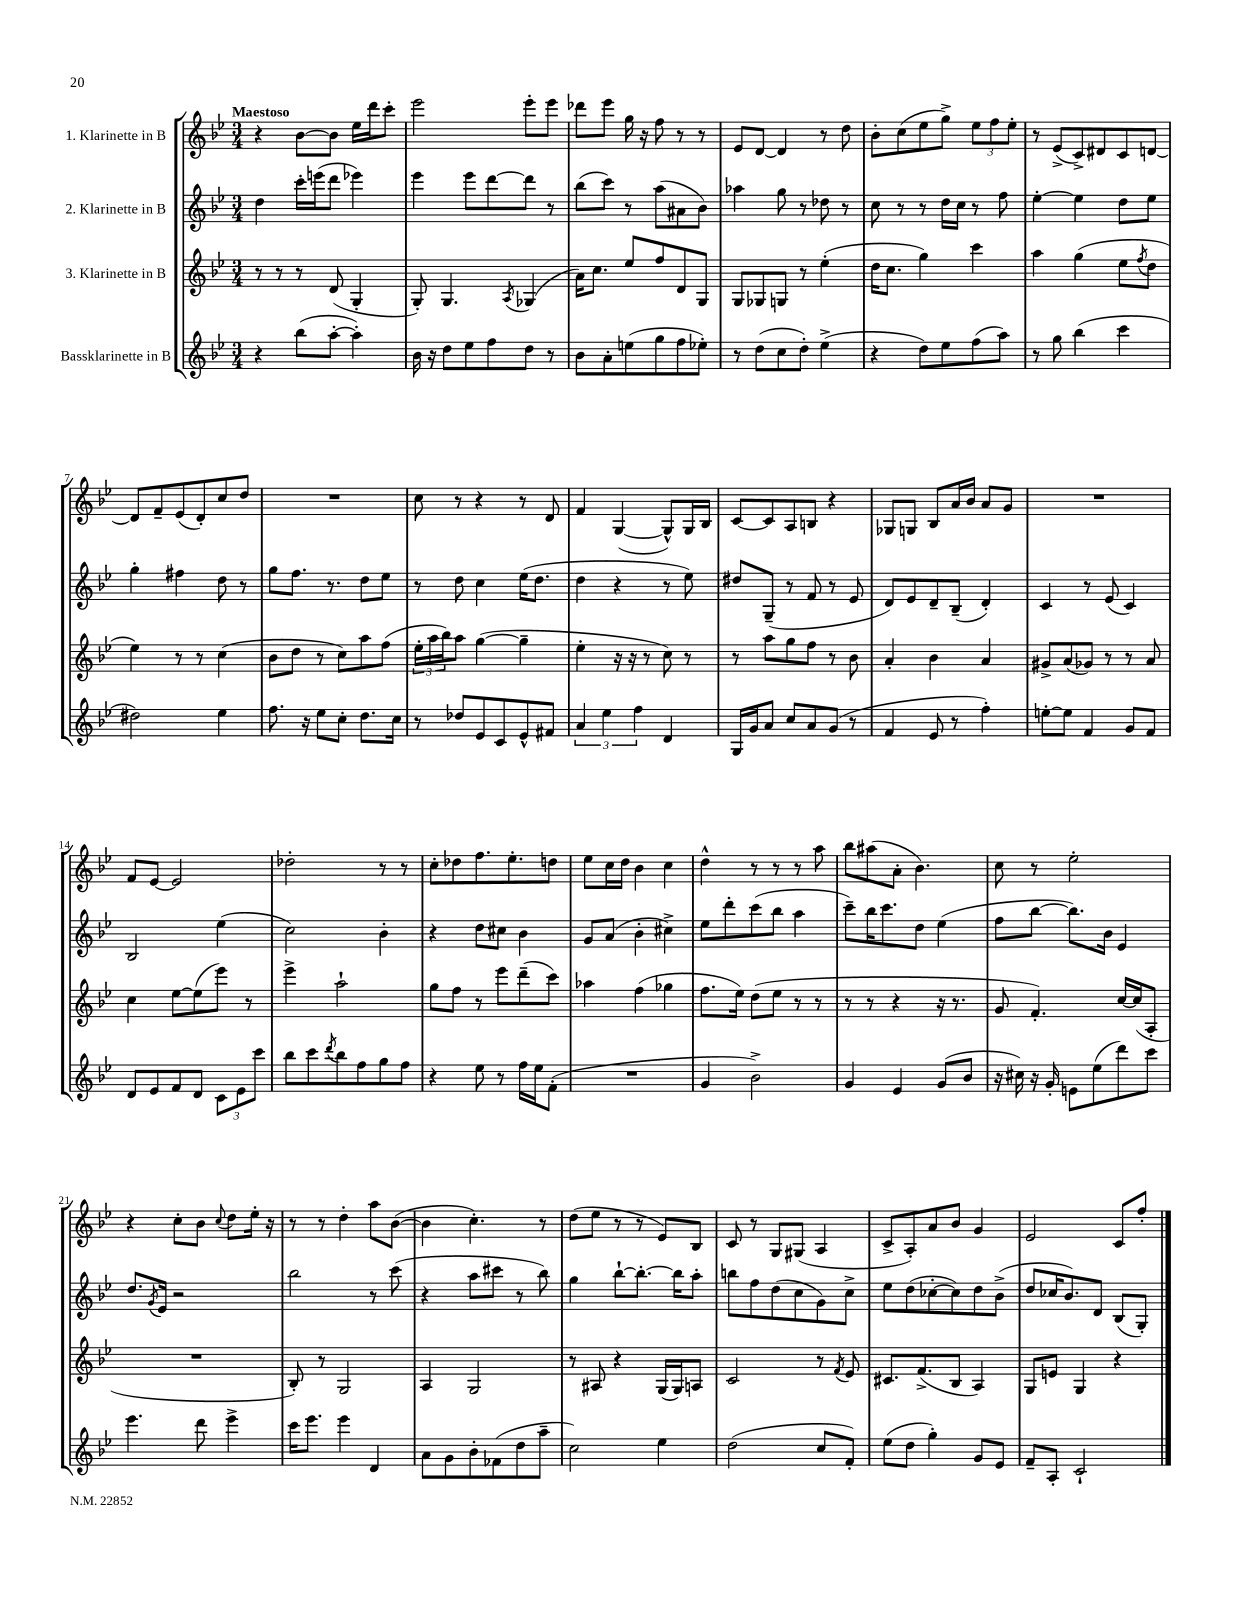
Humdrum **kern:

**kern	**kern	**kern	**kern
*part4	*part3	*part2	*part1
*staff4	*staff3	*staff2	*staff1
*I"Bassklarinette in B	*I"3. Klarinette in B	*I"2. Klarinette in B	*I"1. Klarinette in B
*clefG2	*clefG2	*clefG2	*clefG2
*k[b-e-]	*k[b-e-]	*k[b-e-]	*k[b-e-]
*M3/4	*M3/4	*M3/4	*M3/4
=1	=1	=1	=1
!	!	!	!LO:TX:a:B:t=Maestoso
4r	8r	4dd\	4r
.	8r	.	.
(8bb-\L	8r	16ccc'\LL	[8b-\L
.	.	(16eeen\J	.
[8aa'\J	(8d/	8ddd\J	8b-\J]
4aa'\])	4G'/	4eee-X\)	16ee-\LL
.	.	.	16ddd\J
.	.	.	8ccc'\J
=2	=2	=2	=2
16b-\	8G'/)	4eee-\	2eee-\
16r	.	.	.
8dd\L	4.G/	.	.
8ee-\	.	8eee-\L	.
8ff\	.	[8ddd\	.
.	8qA/	.	.
8dd\J	(4G-X/	8ddd\J]	8eee-'\L
8r	.	8r	8eee-\J
=3	=3	=3	=3
8b-\L	16a\KL)	(8bb-\L	8ddd-X\L
.	8.cc\J	.	.
8a'\	.	8ccc\J)	8eee-\J
(8een\	8ee-/L	8r	16gg\
.	.	.	16r
8gg\	8ff/	(8aa\L	8ff\
8ff\	8d/	8a#X\	8r
8ee-X'\J)	8G/J	8b-\J)	8r
=4	=4	=4	=4
8r	8G/L	4aa-X\	8e-/L
(8dd\L	8G-X/	.	[8d/J
8cc\	8Gn/J	8gg\	4d/]
8dd'\J)	8r	8r	.
(4ee-^\	(4ee-'\	8dd-X\	8r
.	.	8r	8dd\
=5	=5	=5	=5
4r	16dd\KL	8cc\	8b-'\L
.	8.cc\J	.	.
.	.	8r	(8cc\
8dd\L)	4gg\)	8r	8ee-\
8ee-\	.	16dd\LL	8gg^\J)
.	.	16cc\JJ	.
(8ff\	4ccc\	8r	12ee-\L
.	.	.	12ff\
8aa\J)	.	8ff\	.
.	.	.	12ee-'\J
=6	=6	=6	=6
8r	4aa\	[4ee-'\	8r
8gg\	.	.	(8e-^/L
(4bb-\	(4gg\	4ee-\]	8c^/)
.	.	.	8d#X/
4ccc\	8ee-\L	8dd\L	8c/
.	8qff/	.	.
.	8dd\J	8ee-\J	[8dn/J
!!LO:LB:g=z
=7	=7	=7	=7
2dd#X\)	4ee-\)	4gg'\	8d/L]
.	.	.	8f~/
.	8r	4ff#X\	(8e-/
.	8r	.	8d'/)
4ee-\	(4cc\	8dd\	8cc/
.	.	8r	8dd/J
=8	=8	=8	=8
8.ff\	8b-\L	8gg\L	2.r
.	8dd\J	8.ff\J	.
16r	.	.	.
8ee-\L	8r	.	.
.	.	8.r	.
8cc'\J	8cc\L)	.	.
8.dd\L	8aa\	8dd\L	.
.	(8ff\J	8ee-\J	.
16cc\Jk	.	.	.
=9	=9	=9	=9
8r	24ee-'\LL	8r	8cc\
.	24aa\	.	.
.	24bb-\J)	.	.
8dd-X/L	8aa\J	8dd\	8r
8e-/	([4gg\	4cc\	4r
8c/	.	.	.
8e-^^/	4gg~\]	(16ee-\KL	8r
.	.	8.dd\J	.
8f#X/J	.	.	8d/
=10	=10	=10	=10
6a/	4ee-'\	4dd\	4f/
6ee-\	.	.	.
.	16r	4r	([4G/
.	16r	.	.
6ff\	.	.	.
.	8r	.	.
4d/	8cc\)	8r	8G^^/L])
.	8r	8ee-\)	16G/L
.	.	.	16B-/JJ
=11	=11	=11	=11
16G/LL	8r	8dd#X/L	[8c/L
16g/J	.	.	.
8a/J	8aa\L	(8G~/J	8c/]
8cc/L	8gg\	8r	8A/
8a/	8ff\J	8f/	8Bn/J
(8g/J	8r	8r	4r
8r	8b-\	8e-/	.
=12	=12	=12	=12
4f/	4a'/	8d/L)	8G-X/L
.	.	8e-/	8Gn/J
8e-/	4b-\	8d~/	8B-/L
8r	.	(8B-~/J	16a/L
.	.	.	16b-/JJ
4ff'\)	4a/	4d'/)	8a/L
.	.	.	8g/J
=13	=13	=13	=13
[8een'\L	8g#X^/L	4c/	2.r
8ee\J]	(8a/	.	.
4f/	8g-X/J)	8r	.
.	8r	(8e-/	.
8g/L	8r	4c/)	.
8f/J	8a/	.	.
!!LO:LB:g=z
=14	=14	=14	=14
8d/L	4cc\	2B-/	8f/L
8e-/	.	.	[8e-/J
8f/	[8ee-\L	.	2e-/]
8d/J	(8ee-\]	.	.
12c\L	8eee-\J)	(4ee-\	.
12e-\	.	.	.
.	8r	.	.
12ccc\J	.	.	.
=15	=15	=15	=15
8bb-\L	4eee-^\	2cc\)	2dd-X'\
8ccc\	.	.	.
8qddd/	.	.	.
8bb-\	2aa`\	.	.
8ff\	.	.	.
8gg\	.	4b-'\	8r
8ff\J	.	.	8r
=16	=16	=16	=16
4r	8gg\L	4r	8cc'\L
.	8ff\J	.	8dd-X\
8ee-\	8r	8dd\L	8.ff\
8r	8eee-\L	8cc#X\J	.
.	.	.	8.ee-'\
16ff\LL	(8ddd~\	4b-\	.
16ee-\J	.	.	.
(8f'\J	8ccc\J)	.	8ddn\J
=17	=17	=17	=17
2.r	4aa-X\	8g/L	8ee-\L
.	.	(8a/J	16cc\L
.	.	.	16dd\JJ
.	(4ff\	4b-'\	4b-\
.	4gg-X\	4cc#X^\)	4cc\
=18	=18	=18	=18
4g/	8.ff\L	8ee-\L	4dd^^\
.	.	8ddd'\	.
.	16ee-\Jk)	.	.
2b-^\)	(8dd\L	(8ccc\	8r
.	8ee-\J	8bb-\J	8r
.	8r	4aa\	8r
.	8r	.	8aa\
=19	=19	=19	=19
4g/	8r	8ccc~\L)	8bb-\L
.	8r	16bb-\K	(8aa#X\
.	.	8.ccc\	.
4e-/	4r	.	8a'\J
.	.	8dd\J	4.b-\)
(8g/L	16r	(4ee-\	.
.	8.r	.	.
8b-/J	.	.	.
=20	=20	=20	=20
16r	8g/	8ff\L	8cc\
16cc#X\)	.	.	.
16r	4.f'/)	[8bb-\J	8r
16g'/	.	.	.
8en\L	.	8.bb-\L])	2ee-'\
(8ee-\	.	.	.
.	.	16b-\Jk	.
8ddd\)	[16cc/LL	4e-/	.
.	(16cc/J]	.	.
8ccc\J	8A'/J	.	.
!!LO:LB:g=z
=21	=21	=21	=21
4.eee-\	2.r	8.dd/L	4r
.	.	8qg/	.
.	.	16e-/Jk	.
.	.	2r	8cc'\L
8ddd\	.	.	8b-\J
.	.	.	8qqcc/
4eee-^\	.	.	8dd\L
.	.	.	16ee-'\Jk
.	.	.	16r
=22	=22	=22	=22
16ccc\KL	8B-'/)	2bb-\	8r
8.eee-\J	.	.	.
.	8r	.	8r
4eee-\	2G/	.	4dd'\
4d/	.	8r	8aa\L
.	.	(8ccc\	([8b-\J
=23	=23	=23	=23
8a\L	4A/	4r	4b-\]
8g\	.	.	.
8b-'\	2G/	8aa\L	4.cc'\)
(8f-X\	.	8ccc#X\J	.
8dd\	.	8r	.
8aa~\J	.	8bb-\)	8r
=24	=24	=24	=24
2cc\)	8r	4gg\	(8dd\L
.	8A#X/	.	8ee-\J
.	4r	[8bb-`\L	8r
.	.	8.bb-'\J_	8r
4ee-\	(16G/LL	.	8e-/L)
.	16G/J)	16bb-\KL]	.
.	8An/J	8aa'\J	8B-/J
=25	=25	=25	=25
(2dd\	2c/	8bbn\L	8c/
.	.	8ff\	8r
.	.	(8dd\	8G/L
.	.	8cc\	(8G#X/J
8cc/L	8r	8g\)	4A/
.	8qf/	.	.
8f'/J)	8e-/	8cc^\J	.
=26	=26	=26	=26
(8ee-\L	8.c#X/L	8ee-\L	8c^/L
8dd\J	.	(8dd\	8A'/)
.	(8.f^/	.	.
4gg'\)	.	[8cc-X'\	8a/
.	8B-/J	8cc-\])	8b-/J
8g/L	4A/)	8dd\	4g/
8e-/J	.	(8b-^\J	.
=27	=27	=27	=27
8f~/L	8G/L	8dd/L	2e-/
8A'/J	8en/J	16cc-X/K	.
.	.	8.b-/)	.
2c`/	4G/	.	.
.	.	8d/J	.
.	4r	(8B-/L	8c/L
.	.	8G'/J)	8ff'/J
==	==	==	==
*-	*-	*-	*-
